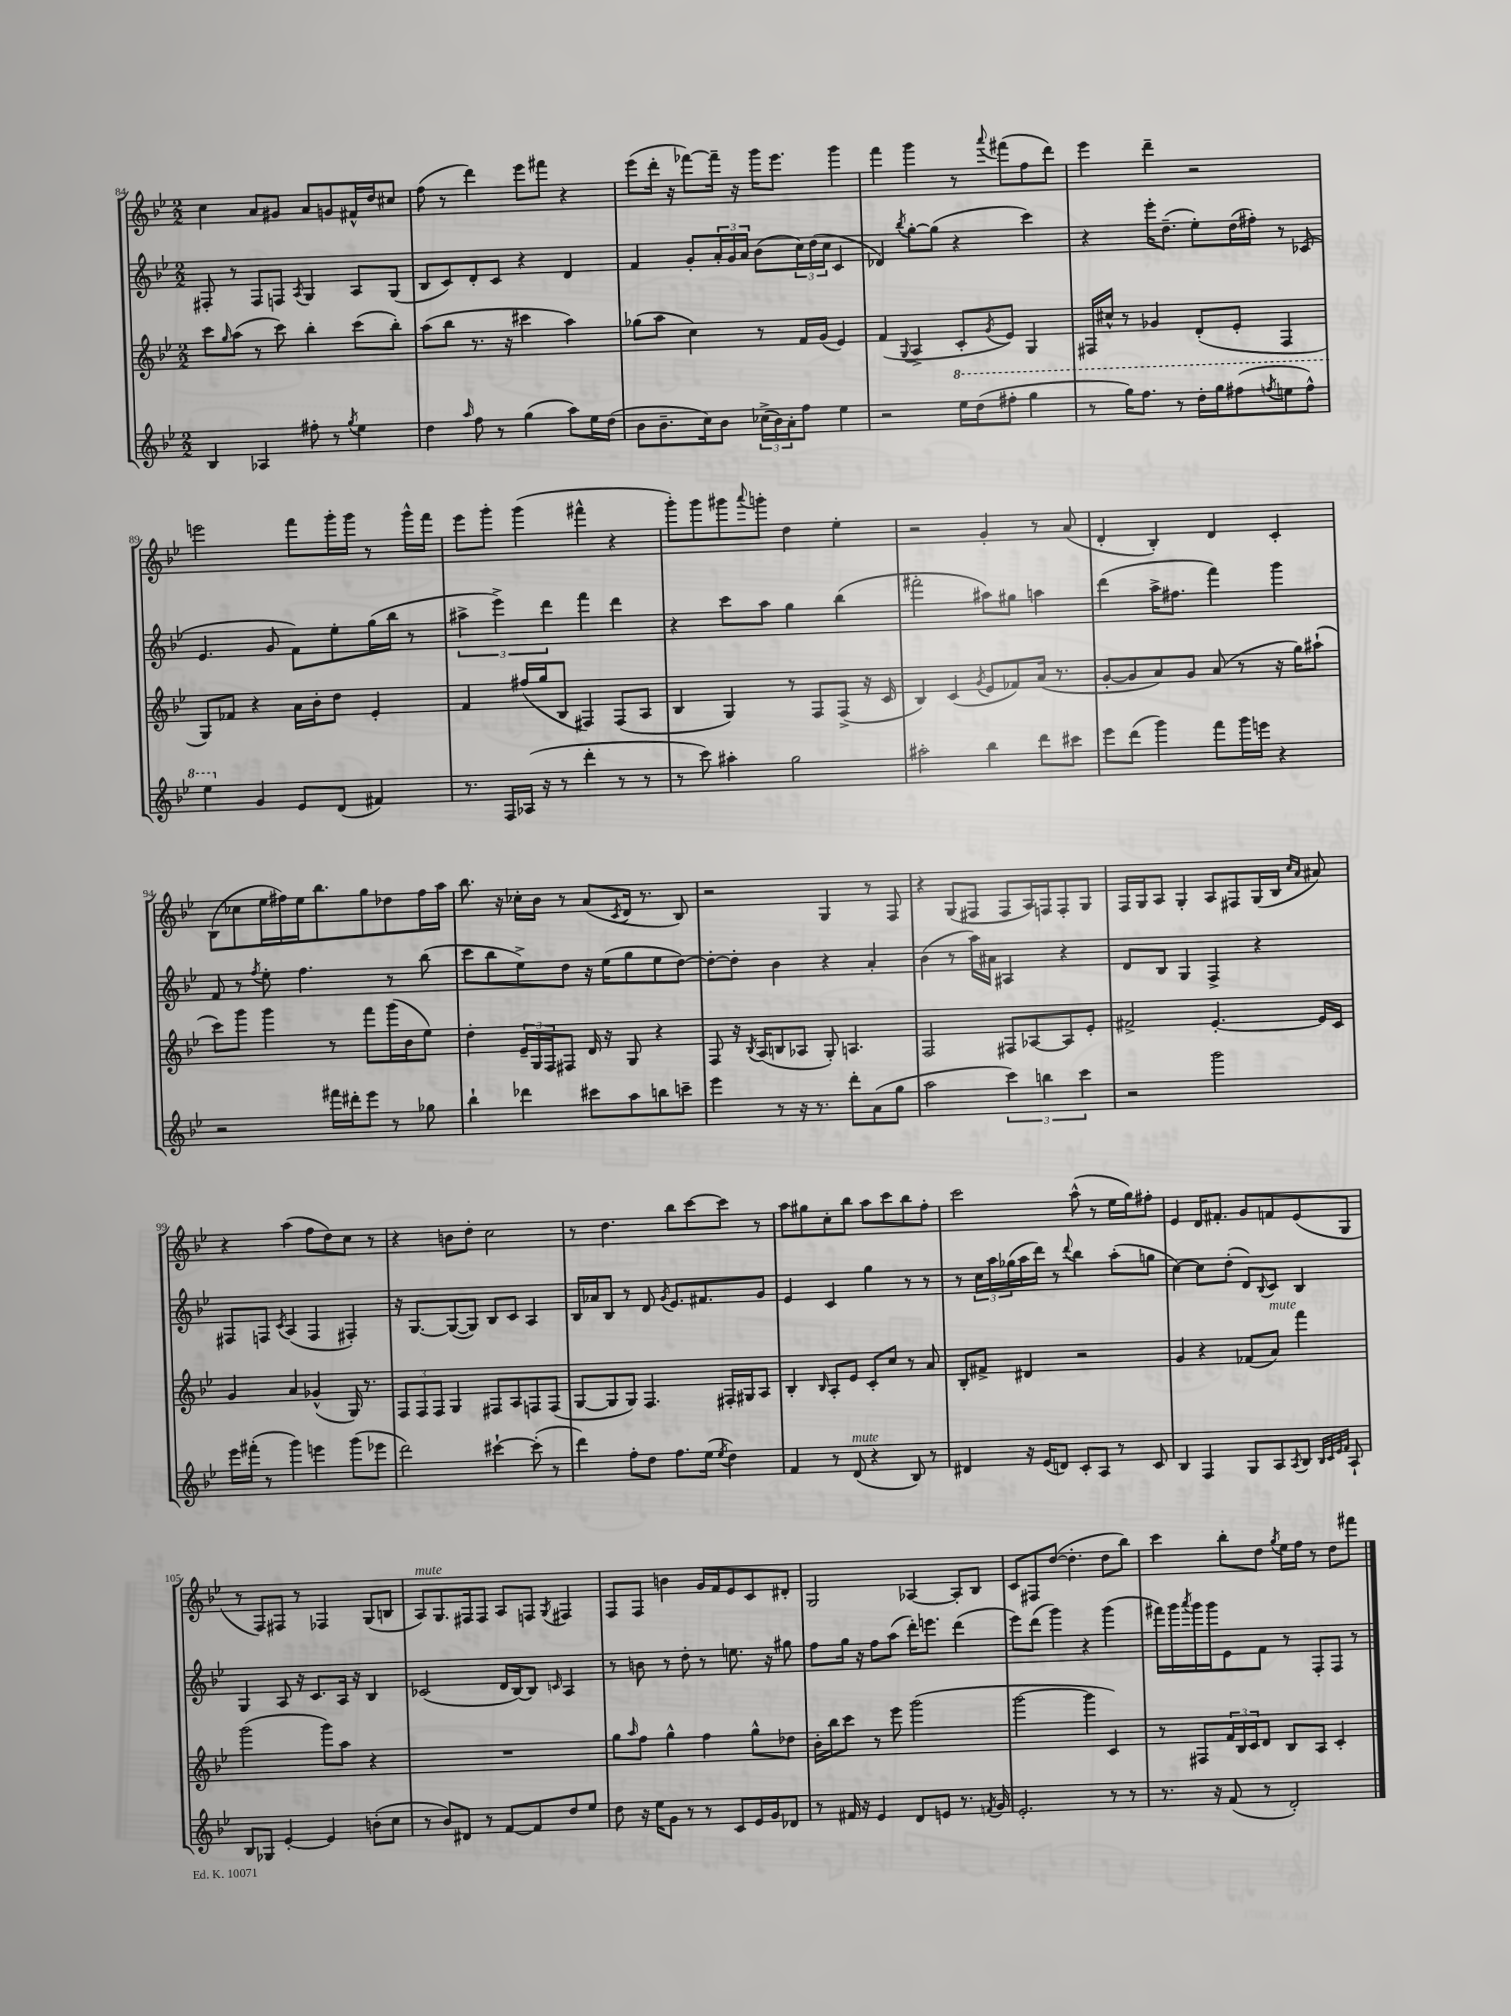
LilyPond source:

<<
\new StaffGroup <<
\new Staff = "s0" {
    \clef treble \key bes \major \numericTimeSignature \time 2/2
    c''4 a'8 gis'8 a'8 g'8 fis'16-^ d''16 cis''8 |
    f''8( r8 d'''4) ees'''8 fis'''8 r4 |
    ees'''8( d'''16-. r16 fes'''8~) fes'''16-- r16 g'''16 ees'''8. g'''4 |
    f'''4 g'''4 r8 \appoggiatura { a'''8 } fis'''8( f''8 d'''8) |
    ees'''4 d'''4-- r2 |
    e'''2 f'''8 g'''16-. g'''16 r8 g'''16-^ f'''16 |
    ees'''8 g'''8-. g'''4( fis'''4-^ r4 |
    g'''8-.) g'''8 gis'''8 \appoggiatura { a'''8 } g'''8-. d''4 ees''4-. |
    r2 g'4-. r8 a'8( |
    d'4-. bes4-.) d'4 c'4-. |
    bes8( ces''8 ees''16 fis''16) ees''16 bes''8. g''8 des''8 fis''16 a''16 |
    bes''8. r16 ces''16-. bes'16 r8 a'8( \acciaccatura { c'8 } d'16 r8. bes8) |
    r2 g4 r8 f8 |
    r4 g8( fis8 fis8 a16) f16 f8-. g8 |
    f16 g16 a8 g4-. a8 fis8 g16( bes16 \grace { c''16 a'16 } ais'8) |
    r4 a''4( f''8 d''8) c''8 r8 |
    r4 b'8 d''8-. c''2 |
    r8 d''4. bes''8 c'''8~ c'''8 r8 |
    a''8 gis''8 c''8-. bes''8 a''8 c'''8 bes''8 f''8-. |
    c'''2 a''8-^( r8 ees''16 g''16) fis''8-. |
    ees'4 d'16 fis'8.-. g'8 f'8 ees'8( g8 |
    r8 f8) fis8 r8 fes4 g8( b8 |
    a8^\markup { \italic "mute" }) g8. fis16 fis8 a8 f8 \acciaccatura { g8 } fis4 |
    f8 f8 b'4 g'16 f'16 ees'8 c'8 dis'8-. |
    g2 aes4~ aes8-. bes8 |
    c'8 fis8 d''8~( d''4.-. d''8 bes''8) |
    c'''4 bes''8-. d''8 \acciaccatura { g''8 } ees''16 f''16 r8 d''8 fis'''8 \bar "|." |
}
\new Staff = "s1" {
    \clef treble \key bes \major \numericTimeSignature \time 2/2
    fis8-. r8 fis8 f8 \acciaccatura { a8 } g4 a8 g8( |
    bes8 c'8) d'8-. c'8 r4 d'4 |
    f'4 g'8-. \tuplet 3/2 { a'16-. g'16 a'16 } bes'8( \tuplet 3/2 { c''16) d''16( c''16 } c'4 |
    des'4) \acciaccatura { bes''8 } g''8~-. g''8( r4 c'''4) |
    r4 ees'''16-. d''8.--( ees''8-.) d''16( fis''16-.) r8 ces'8( |
    ees'4. g'8 f'8) ees''8-. g''16( bes''16 r8 |
    \tuplet 3/2 { ais''4-> ees'''4->) d'''4 } f'''4 d'''4 |
    r4 c'''8 a''8 g''4 bes''4( |
    fis'''2-. ais''8) gis''8 a''4 |
    d'''4( a''16-> fis''8. f'''4) g'''4 |
    f'8 r8 \acciaccatura { f''8 } ees''8-. f''4. r8 bes''8( |
    c'''8 bes''8 ees''8->) d''8 r16 ees''16( g''8 ees''8 d''8~) |
    d''8~-. d''8-. bes'4 r4 a'4-. |
    bes'4( r8 a''16) ais'16 ais4 r4 |
    d'8 bes8 g4 f4-> r4 |
    fis8 f8 \acciaccatura { c'8 } a4( f4 fis4-.) |
    r16 g8.~ g8~( g8) bes8 c'8 a4 |
    bes16 aes'16 bes8 r8 d'8 \acciaccatura { g'8 } ees'8. fis'8. g'8 |
    ees'4 c'4 g''4 r8 r8 |
    r8 \tuplet 3/2 { c''16 a''16 ges''16( } a''16 d'''16) r8 \appoggiatura { d'''8 } bes''4 a''8-.( g''8 |
    c''4~) c''8 d''8-.( d'8) \appoggiatura { bes8 } c'8 bes4 |
    g4 a8 r16 c'8. a16 r16 bes4 |
    ces'2( d'16 bes16~) bes8 \grace { c'16 } a4 |
    r8 b'8 r8 d''8-. r8 e''8. r16 gis''8 |
    f''8 g''16 r16 f''8 a''8( d'''16-.) e'''8. d'''4( |
    ees'''8) d'''8( g'''4) r4 g'''4( |
    fis'''16) g'''16 \acciaccatura { a'''8 } g'''16 g'''16 ees'8 f'8 r8 f8-. f8 r8 \bar "|." |
}
\new Staff = "s2" {
    \clef treble \key bes \major \numericTimeSignature \time 2/2
    c'''8 \grace { g''16 } a''8( r8 c'''8) bes''4-. c'''8( bes''8-.) |
    a''8( bes''8 r8. r16 cis'''4 a''4) |
    ges''8( a''8 c''4) r8 f'16 g'16( ees'4) |
    f'4( \appoggiatura { g8 } a4-> c'8-. \acciaccatura { g'8 } ees'8) g4 |
    fis16 cis''16-^ r8 ges'4 d'8-.( ees'8-. fis4 |
    g8) fes'8 r4 a'16 bes'16-. d''8 ees'4-. |
    f'4 fis''16( g''16 bes8 fis4) fis8( a8 |
    bes4 g4) r8 f8 f8->( r16 c'16 |
    bes4) c'4( \acciaccatura { g'8 } ees'8 fes'8) a'16( r8. |
    g'8~-. g'8 a'8) g'8 a'8( r8 r16 g''16) ais''8-!( |
    c'''8) g'''8 g'''4 r8 f'''8 g'''16( bes'16 ees''8) |
    d''4-. \tuplet 3/2 { ees'16-- g16 f16 } fis8 d'16 r16 g8 r4 |
    f8 r16 \acciaccatura { bes8 } a16( b8 aes8 g8-.) a4. |
    f2 fis8 aes8~ aes8 ees'8-. |
    fis'2-> ees'4.~-. ees'16 c'16 |
    g'4 a'4 ges'4-^( g16) r8. |
    \tuplet 3/2 { f8 f8 f8 } g4 fis8 a8 f8 f8( |
    g8~ g8 g8) f4. fis16-. gis16 a8 |
    bes4-. \grace { bes16 } a8-. ees'8 c'8-. c''8 r8 a'8 |
    bes8-. fis'8-> dis'4 r2 |
    g'4 r4 fes'8( a'8^\markup { \italic "mute" }) f'''4 |
    g'''2( g'''8) a''8 r4 |
    R1 |
    g''8 \grace { a''16 } f''8 g''4-^ f''4 g''8-^ des''8 |
    bes'16-. bes''16 c'''8 r8 ees'''8 g'''2( |
    g'''2~ g'''4 c'4) |
    r8 fis8 \tuplet 3/2 { f'16 bes16 c'16 } d'8 bes8 a8 c'4-. \bar "|." |
}
\new Staff = "s3" {
    \clef treble \key bes \major \numericTimeSignature \time 2/2
    bes4 aes4 fis''8-. r8 \acciaccatura { g''8 } ees''4 |
    d''4 \grace { a''16 } f''8 r8 g''4( a''8) ees''16 d''16( |
    bes'8 bes'8.-- c''16) bes'8 \tuplet 3/2 { ces''16->( bes'16) a'16-. } f''8 ees''4 |
    r2 \ottava #1 ees'''16 d'''16( fis'''8-. g'''4 |
    r8 g'''16) f'''8. r8 d'''16-. g'''16 fis'''8( \acciaccatura { f'''8 } e'''8 f'''8-^) |
    ees'''4 \ottava #0 g'4 ees'8 d'8( fis'4) |
    r8. f16 aes16( r16 r8 d'''4-. r8 r8 |
    r8 c'''8) ais''4-. g''2 |
    ais''2-. bes''4 d'''8 cis'''8 |
    ees'''8 d'''8( g'''4) f'''8 g'''16 e'''16 r4 |
    r2 fis'''16 dis'''16-. ees'''8 r8 ges''8 |
    bes''4-! des'''4 cis'''8 a''8 b''8 c'''8-- |
    ees'''4 r8 r16 r8. d'''8-. a'8( g''8 |
    a''2 \tuplet 3/2 { c'''4) b''4 c'''4 } |
    r2 g'''2 |
    ees'''16 fis'''16-.( r8 g'''4) e'''4 g'''8( ees'''8 |
    d'''2) cis'''4~-! cis'''8-.( r8 |
    d'''4) f''8-. d''8 f''8. ees''16( \acciaccatura { ees''8 } d''4) |
    f'4 r8 d'8^\markup { \italic "mute" }( r4 bes8) r8 |
    dis'4 r16 ees'16( d'8) c'8-. a8 r8 c'8 |
    bes4 f4 g8 a8 \acciaccatura { a8 } bes8 \grace { bes32 c'32 ees'32 f'32 } a8-! |
    bes8 ges8 ees'4~-. ees'4 b'8-.( c''8 |
    r8 bes'8) dis'8 r8 f'8~ f'8 d''8 ees''8 |
    d''8 r16 ees''16 g'8 r8 r8 c'8 ees'16 g'16 des'8 |
    r8 fis'16 r16 ees'4 d'8 e'8 r8. \acciaccatura { f'8 } g'16 |
    ees'2.-. r8 r8 |
    r8. r16 f'8( r8 d'2-.) \bar "|." |
}
>>
>>
\layout { \context { \Score currentBarNumber = #84 } }
